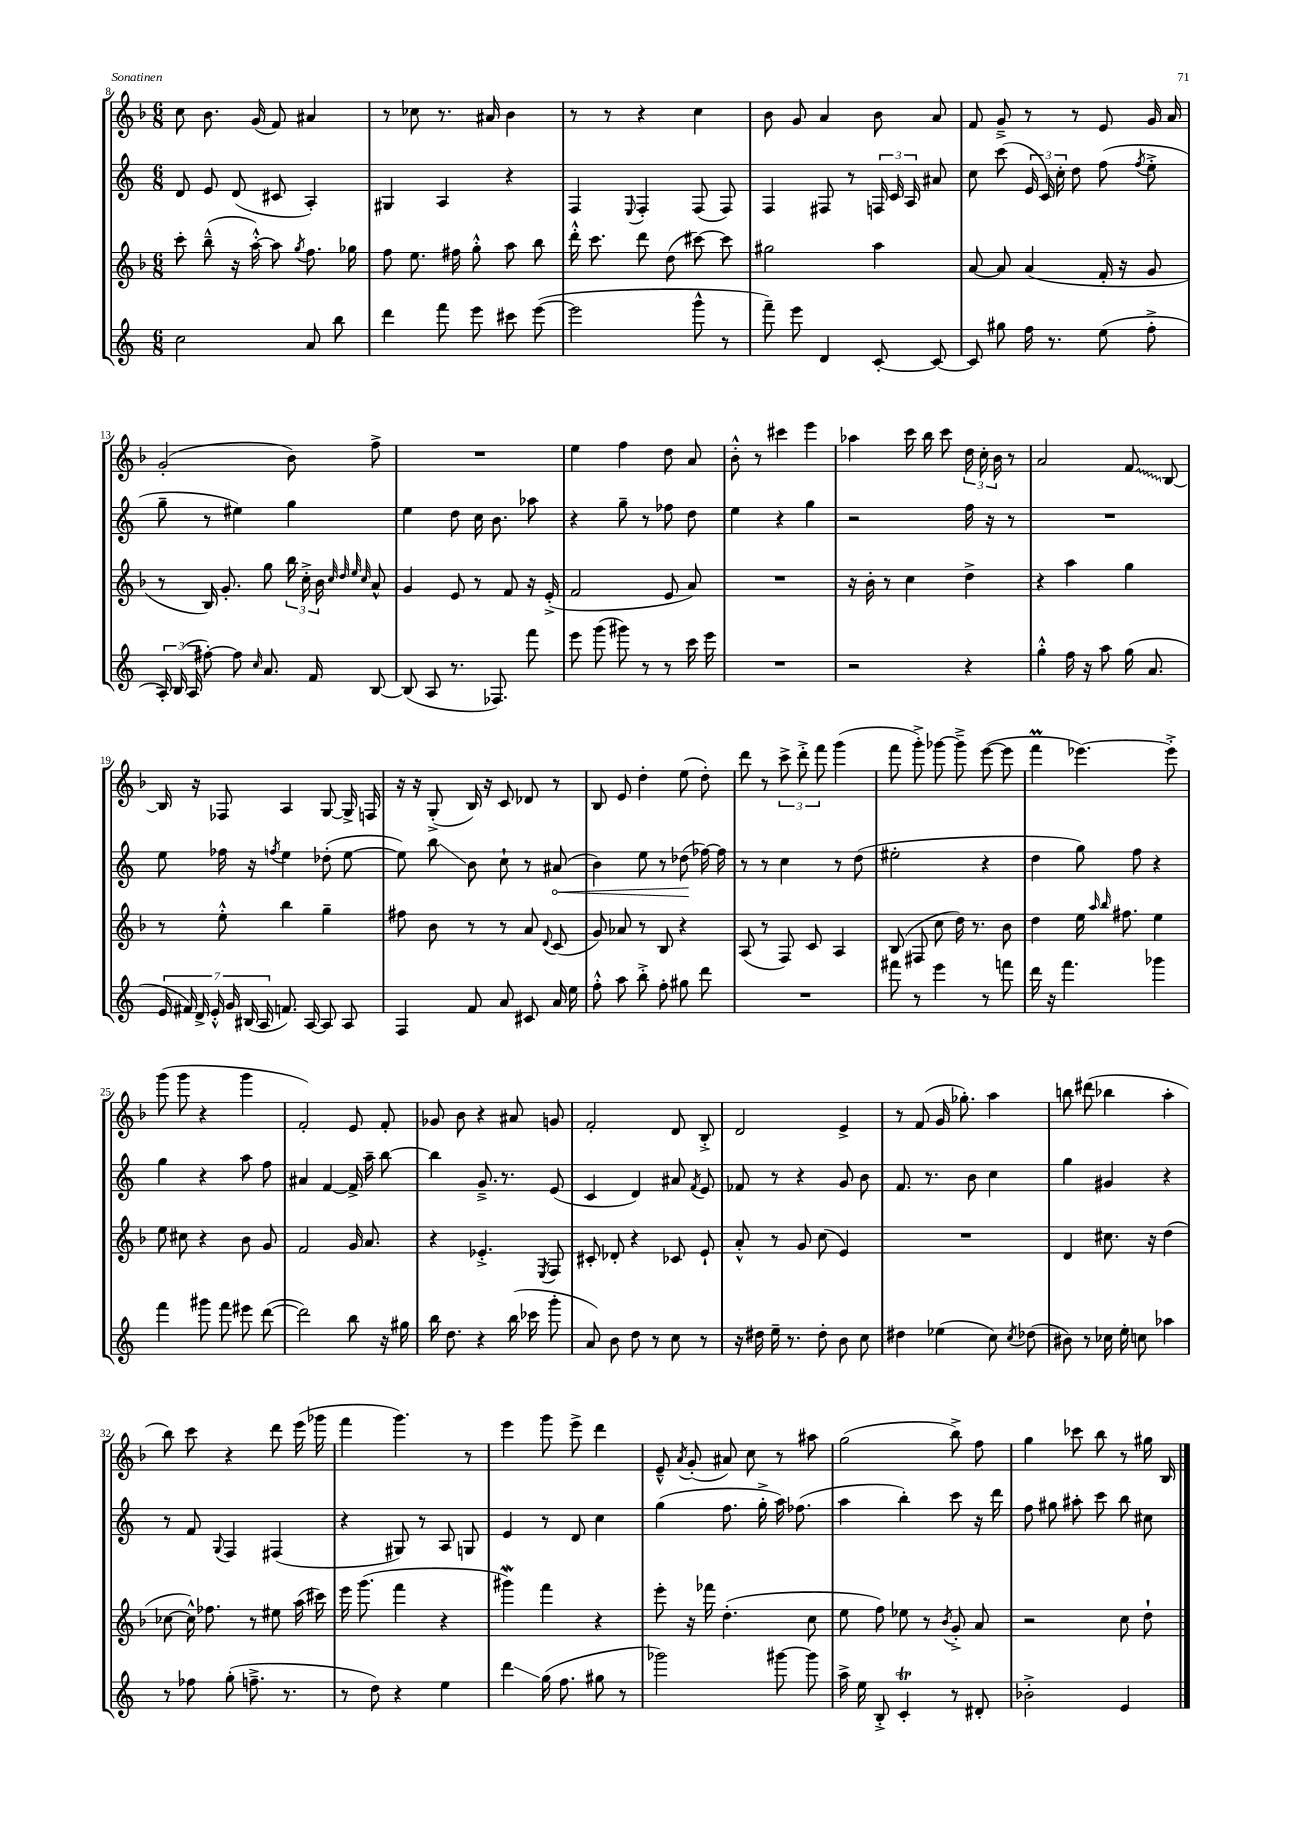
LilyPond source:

<<
\new StaffGroup <<
\new Staff = "s0" {
    \clef treble \key f \major \numericTimeSignature \time 6/8
    \autoBeamOff c''8 bes'8. g'16( f'8) ais'4 |
    r8 ces''8 r8. ais'16 bes'4 |
    r8 r8 r4 c''4 |
    bes'8 g'8 a'4 bes'8 a'8 |
    f'8 g'8---> r8 r8 e'8 g'16 a'16 |
    g'2-.( bes'8) f''8-> |
    R2. |
    e''4 f''4 d''8 a'8 |
    bes'8-.-^ r8 cis'''4 e'''4 |
    aes''4 c'''16 bes''16 c'''8 \tuplet 3/2 { d''16 c''16-. bes'16 } r8 |
    a'2 \once \override Glissando.style = #'zigzag f'8\glissando bes8~ |
    bes16 r16 fes8 a4 g8~ g16-> f16 |
    r16 r16 g8-.->( bes16) r16 c'8 des'8 r8 |
    bes8 e'8 d''4-. e''8( d''8-.) |
    d'''8 r8 \tuplet 3/2 { c'''8-> d'''8-.-> f'''8 } g'''4( |
    f'''8 g'''8-.->) ges'''8~ ges'''8---> e'''8~( e'''8 |
    f'''4\prall ees'''4.~) ees'''8-.-> |
    g'''8( g'''8 r4 g'''4 |
    f'2-.) e'8 f'8-. |
    ges'8 bes'8 r4 ais'8 g'8 |
    f'2-. d'8 bes8-.-> |
    d'2 e'4-> |
    r8 f'8( g'16 ges''8.-.) a''4 |
    b''8 dis'''8( bes''4 a''4-. |
    bes''8) c'''8 r4 d'''8 e'''16( ges'''16 |
    f'''4 g'''4.) r8 |
    e'''4 g'''8 e'''8-> d'''4 |
    e'8---^ \acciaccatura { a'8 } g'8-.( ais'8) c''8 r8 ais''8 |
    g''2( bes''8->) f''8 |
    g''4 ces'''8 bes''8 r8 gis''16 bes16 \bar "|." |
}
\new Staff = "s1" {
    \clef treble \key c \major \numericTimeSignature \time 6/8
    \autoBeamOff d'8 e'8 d'8( cis'8 a4-.) |
    gis4 a4 r4 |
    f4 \appoggiatura { e8 } f4-. f8( f8) |
    f4 fis8 r8 \tuplet 3/2 { f16 c'16 a16 } ais'8 |
    c''8 c'''8( \tuplet 3/2 { e'16 c'16) c''16-. } d''8 f''8( \acciaccatura { f''8 } e''8-.-> |
    g''8-- r8 eis''4) g''4 |
    e''4 d''8 c''16 b'8. aes''8 |
    r4 g''8-- r8 fes''8 d''8 |
    e''4 r4 g''4 |
    r2 f''16 r16 r8 |
    R2. |
    e''8 fes''16 r16 \acciaccatura { f''8 } e''4 des''8-.( e''8~ |
    e''8) b''8\glissando b'8 c''8-! r8 \once \override Hairpin.circled-tip = ##t ais'8\<( |
    b'4) e''8 r8 des''8\!( fes''16~) fes''16 |
    r8 r8 c''4 r8 d''8( |
    eis''2-. r4 |
    d''4 g''8) f''8 r4 |
    g''4 r4 a''8 f''8 |
    ais'4 f'4~ f'16-> a''16-- b''8~ |
    b''4 g'8.---> r8. e'8( |
    c'4 d'4) ais'8 \acciaccatura { f'8 } e'8 |
    fes'8 r8 r4 g'8 b'8 |
    f'8. r8. b'8 c''4 |
    g''4 gis'4 r4 |
    r8 f'8 \appoggiatura { g8 } f4 fis4( |
    r4 gis8) r8 a8 g8 |
    e'4 r8 d'8 c''4 |
    g''4( f''8. g''16-.-> a''16) fes''8.( |
    a''4 b''4-.) c'''8 r16 d'''16 |
    f''8 gis''8 ais''8-. c'''8 b''8 cis''8 \bar "|." |
}
\new Staff = "s2" {
    \clef treble \key f \major \numericTimeSignature \time 6/8
    \autoBeamOff c'''8-. bes''8---^( r16 a''16~-.-^) a''8 \acciaccatura { g''8 } f''8. ges''16 |
    f''8 e''8. fis''16 g''8-.-^ a''8 bes''8 |
    d'''16-.-^ c'''8. d'''8 d''8( cis'''8~) cis'''8 |
    gis''2 a''4 |
    a'8~ a'8 a'4( f'16-. r16 g'8 |
    r8 bes16) g'8.-. g''8 \tuplet 3/2 { bes''16 c''16-.-> bes'16 } \grace { c''32 d''32 e''32 c''32 } a'8-^ |
    g'4 e'8 r8 f'8 r16 e'16-.->( |
    f'2 e'8 a'8) |
    R2. |
    r16 bes'16-. r8 c''4 d''4-> |
    r4 a''4 g''4 |
    r8 e''8-.-^ bes''4 g''4-- |
    fis''8 bes'8 r8 r8 a'8 \appoggiatura { d'8 } c'8( |
    g'8) aes'8 r8 bes8 r4 |
    a8( r8 f8) c'8 a4 |
    bes8( fis8 c''8 d''16) r8. bes'8 |
    d''4 e''16 \grace { a''16 bes''16 } fis''8. e''4 |
    e''8 cis''8 r4 bes'8 g'8 |
    f'2 g'16 a'8. |
    r4 ees'4.-.-> \acciaccatura { e8 } f8 |
    cis'8-. des'8-. r4 ces'8 e'8-! |
    a'8-.-^ r8 g'8 c''8( e'4) |
    R2. |
    d'4 cis''8. r16 d''4( |
    ces''8~ ces''16-^) fes''8. r8 eis''8 a''16( cis'''16) |
    e'''16 g'''8.( f'''4 r4 |
    gis'''4\mordent) f'''4 r4 |
    e'''8-. r16 fes'''16 d''4.-.( c''8 |
    e''8 f''8) ees''8 r8 \acciaccatura { bes'8 } g'8-.-> a'8 |
    r2 c''8 d''8-! \bar "|." |
}
\new Staff = "s3" {
    \clef treble \key c \major \numericTimeSignature \time 6/8
    \autoBeamOff c''2 a'8 b''8 |
    d'''4 f'''8 e'''8 cis'''8 e'''8~( |
    e'''2 g'''8-^ r8 |
    f'''8--) e'''8 d'4 c'8~-. c'8~ |
    c'8 gis''8 f''16 r8. e''8( f''8-.-> |
    \tuplet 3/2 { a16-.) b16( a16 } fis''8~-.) fis''8 \grace { c''16 } a'8. f'16 b8~ |
    b8( a8 r8. fes8.) f'''8 |
    e'''8 g'''8( gis'''8) r8 r8 c'''16 e'''16 |
    R2. |
    r2 r4 |
    g''4-.-^ f''16 r16 a''8 g''16( a'8. |
    \tuplet 7/4 { e'16 fis'16) d'16-> e'16-.-^ g'16 bis16( a16 } f'8.) a16~ a8 a8 |
    f4 f'8 a'8 cis'8 a'16 e''16 |
    f''8-.-^ a''8 b''8-.-> f''8-. gis''8 d'''8 |
    R2. |
    fis'''8 r8 e'''4 r8 f'''8 |
    d'''16 r16 f'''4. ges'''4 |
    f'''4 gis'''8 f'''8 eis'''8 d'''8~( |
    d'''2) b''8 r16 gis''16 |
    b''16 d''8. r4 b''16( ces'''16 g'''8-. |
    a'8) b'8 d''8 r8 c''8 r8 |
    r16 dis''16 e''16-- r8. dis''8-. b'8 c''8 |
    dis''4 ees''4( c''8) \acciaccatura { c''8 } des''8( |
    bis'8) r8 ces''16 e''16-. c''8 aes''4 |
    r8 fes''8 g''8-.( f''8.---> r8. |
    r8 d''8) r4 e''4 |
    d'''4\glissando g''16( f''8. gis''8 r8 |
    ges'''2) gis'''8~ gis'''8 |
    a''16-> e''16 b8-.-> c'4-.\trill r8 dis'8-. |
    bes'2-.-> e'4 \bar "|." |
}
>>
>>
\layout { \context { \Score currentBarNumber = #8 } }
